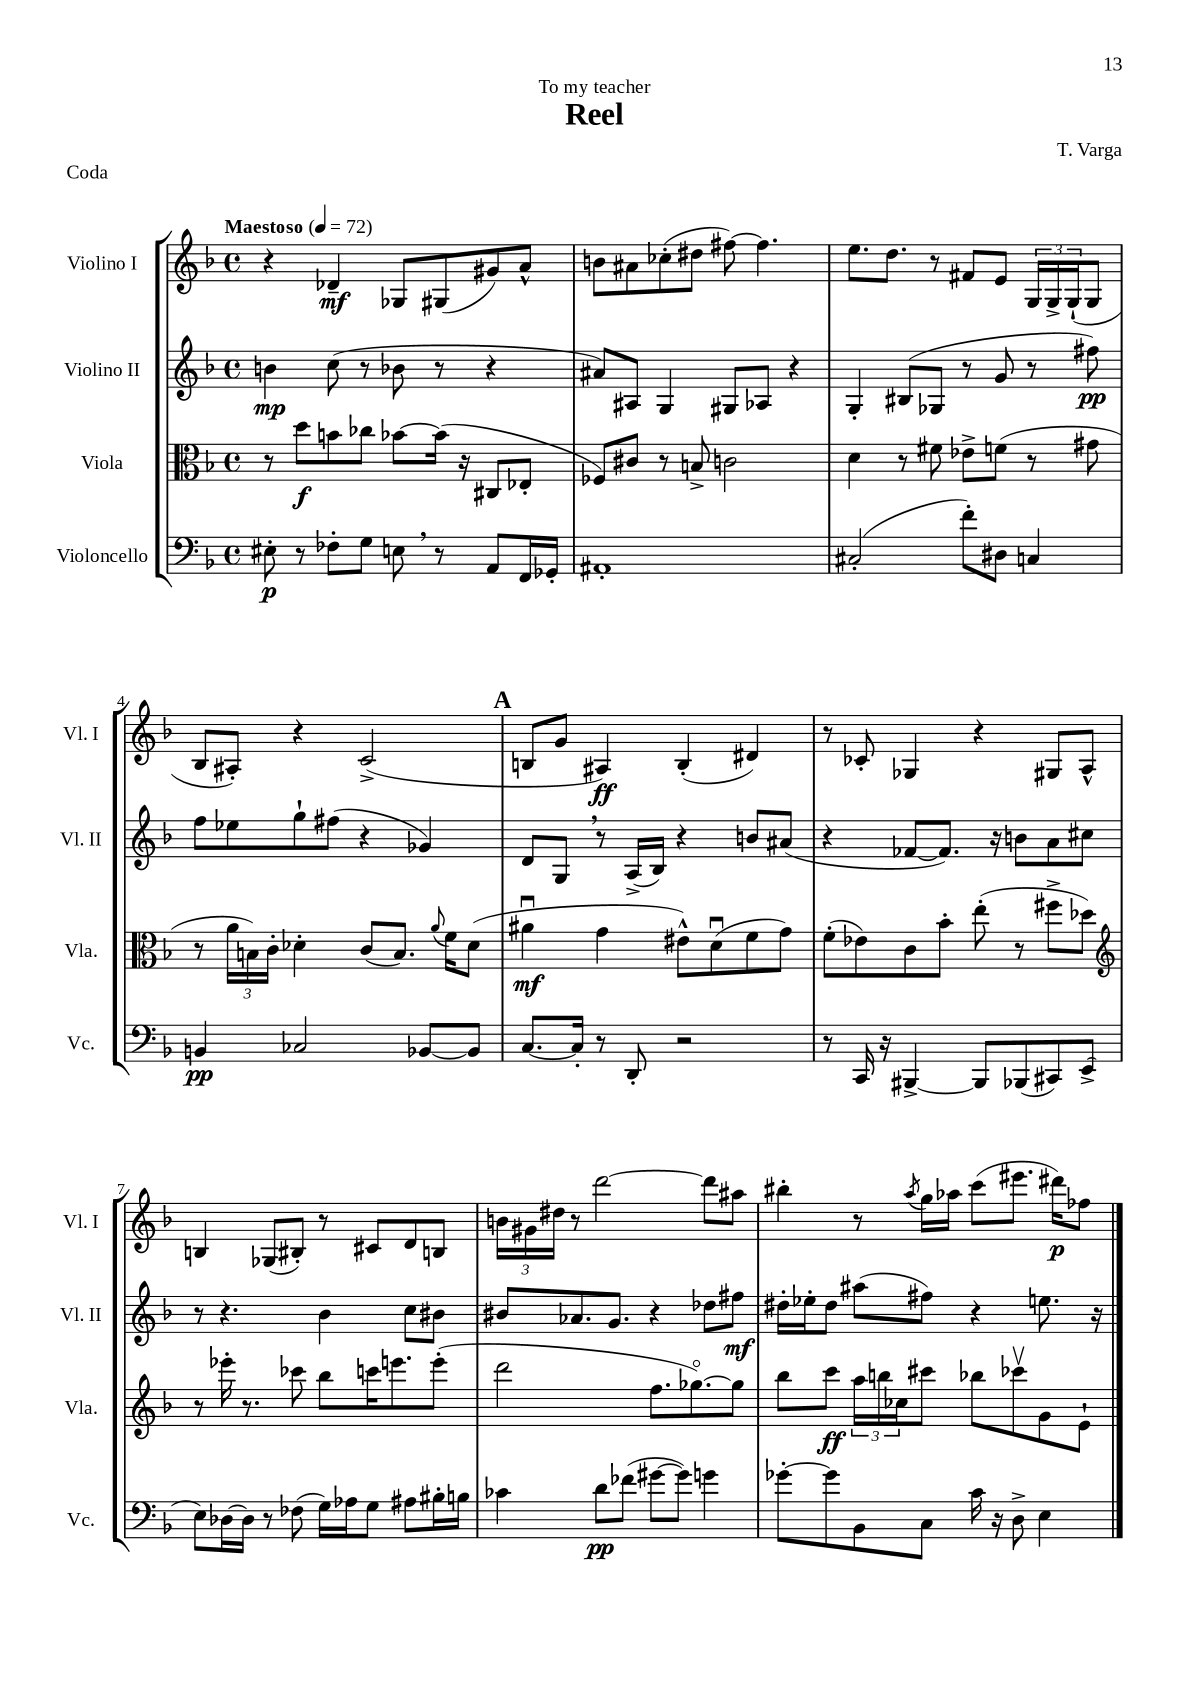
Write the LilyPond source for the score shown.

\header { title = "Reel" composer = "T. Varga" dedication = "To my teacher" piece = "Coda" }
<<
\new StaffGroup <<
\new Staff = "s0" \with { instrumentName = "Violino I" shortInstrumentName = "Vl. I" } {
    \clef treble \key f \major \defaultTimeSignature \time 4/4 \tempo "Maestoso" 4 = 72
    r4 des'4--\mf ges8 gis8( gis'8) a'8-^ |
    b'8 ais'8 ces''8-.( dis''8 fis''8~) fis''4. |
    e''8. d''8. r8 fis'8 e'8 \tuplet 3/2 { g16 g16-> g16-!( } g8 |
    bes8 ais8-.) r4 c'2->( |
    \mark \markup { \bold "A" } b8 g'8 ais4\ff) b4-.( dis'4) |
    r8 ces'8-. ges4 r4 gis8 a8-^ |
    b4 ges8( bis8-.) r8 cis'8 d'8 b8 |
    \tuplet 3/2 { b'16 gis'16 dis''16 } r8 d'''2~ d'''8 ais''8 |
    bis''4-. r8 \acciaccatura { a''8 } g''16 aes''16 c'''8( eis'''8. dis'''16\p) fes''8 \bar "|." |
}
\new Staff = "s1" \with { instrumentName = "Violino II" shortInstrumentName = "Vl. II" } {
    \clef treble \key f \major \defaultTimeSignature \time 4/4
    b'4\mp c''8( r8 bes'8 r8 r4 |
    ais'8) ais8 g4 gis8 aes8 r4 |
    g4-. bis8( ges8 r8 g'8 r8 fis''8\pp) |
    f''8 ees''8 g''8-! fis''8( r4 ges'4) |
    \mark \markup { \bold "A" } d'8 g8 \breathe r8 a16->( bes16) r4 b'8 ais'8( |
    r4 fes'8~ fes'8.) r16 b'8 a'8 cis''8 |
    r8 r4. bes'4 c''8 bis'8 |
    bis'8 aes'8. g'8. r4 des''8 fis''8\mf |
    dis''16-. ees''16-. dis''8 ais''8( fis''8) r4 e''8. r16 \bar "|." |
}
\new Staff = "s2" \with { instrumentName = "Viola" shortInstrumentName = "Vla." } {
    \clef alto \key f \major \defaultTimeSignature \time 4/4
    r8 d''8\f b'8 ces''8 bes'8~ bes'16( r16 cis8 ees8-. |
    fes8) cis'8 r8 b8-> c'2 |
    d'4 r8 fis'8 ees'8-> f'8( r8 gis'8 |
    r8 \tuplet 3/2 { a'16 b16) c'16-. } des'4-. c'8( b8.) \appoggiatura { a'8 } f'16 des'8( |
    \mark \markup { \bold "A" } ais'4\downbow\mf g'4 eis'8-^) d'8\downbow( f'8 g'8) |
    f'8-.( ees'8) c'8 bes'8-. e''8-.( r8 fis''8-> des''8) |
    \clef treble r8 ees'''16-. r8. ces'''8 bes''8 c'''16 e'''8. e'''8-.( |
    d'''2 f''8. ges''8.~\flageolet) ges''8 |
    bes''8 c'''8\ff \tuplet 3/2 { a''16 b''16 ces''16 } cis'''8 bes''8 ces'''8\upbow g'8 e'8-! \bar "|." |
}
\new Staff = "s3" \with { instrumentName = "Violoncello" shortInstrumentName = "Vc." } {
    \clef bass \key f \major \defaultTimeSignature \time 4/4
    eis8-.\p r8 fes8-. g8 e8 \breathe r8 a,8 f,16 ges,16-. |
    ais,1-. |
    cis2-.( f'8-.) dis8 c4 |
    b,4\pp ces2 bes,8~ bes,8 |
    \mark \markup { \bold "A" } c8.~ c16-. r8 d,8-. r2 |
    r8 c,16 r16 bis,,4~-> bis,,8 bes,,8( cis,8) e,8->( |
    e8) des16~ des16 r8 fes8( g16) aes16 g8 ais8 bis16-. b16 |
    ces'4 d'8\pp fes'8( gis'8~ gis'8) g'4 |
    ges'8~-. ges'8 bes,8 c8 c'16 r16 d8-> e4 \bar "|." |
}
>>
>>
